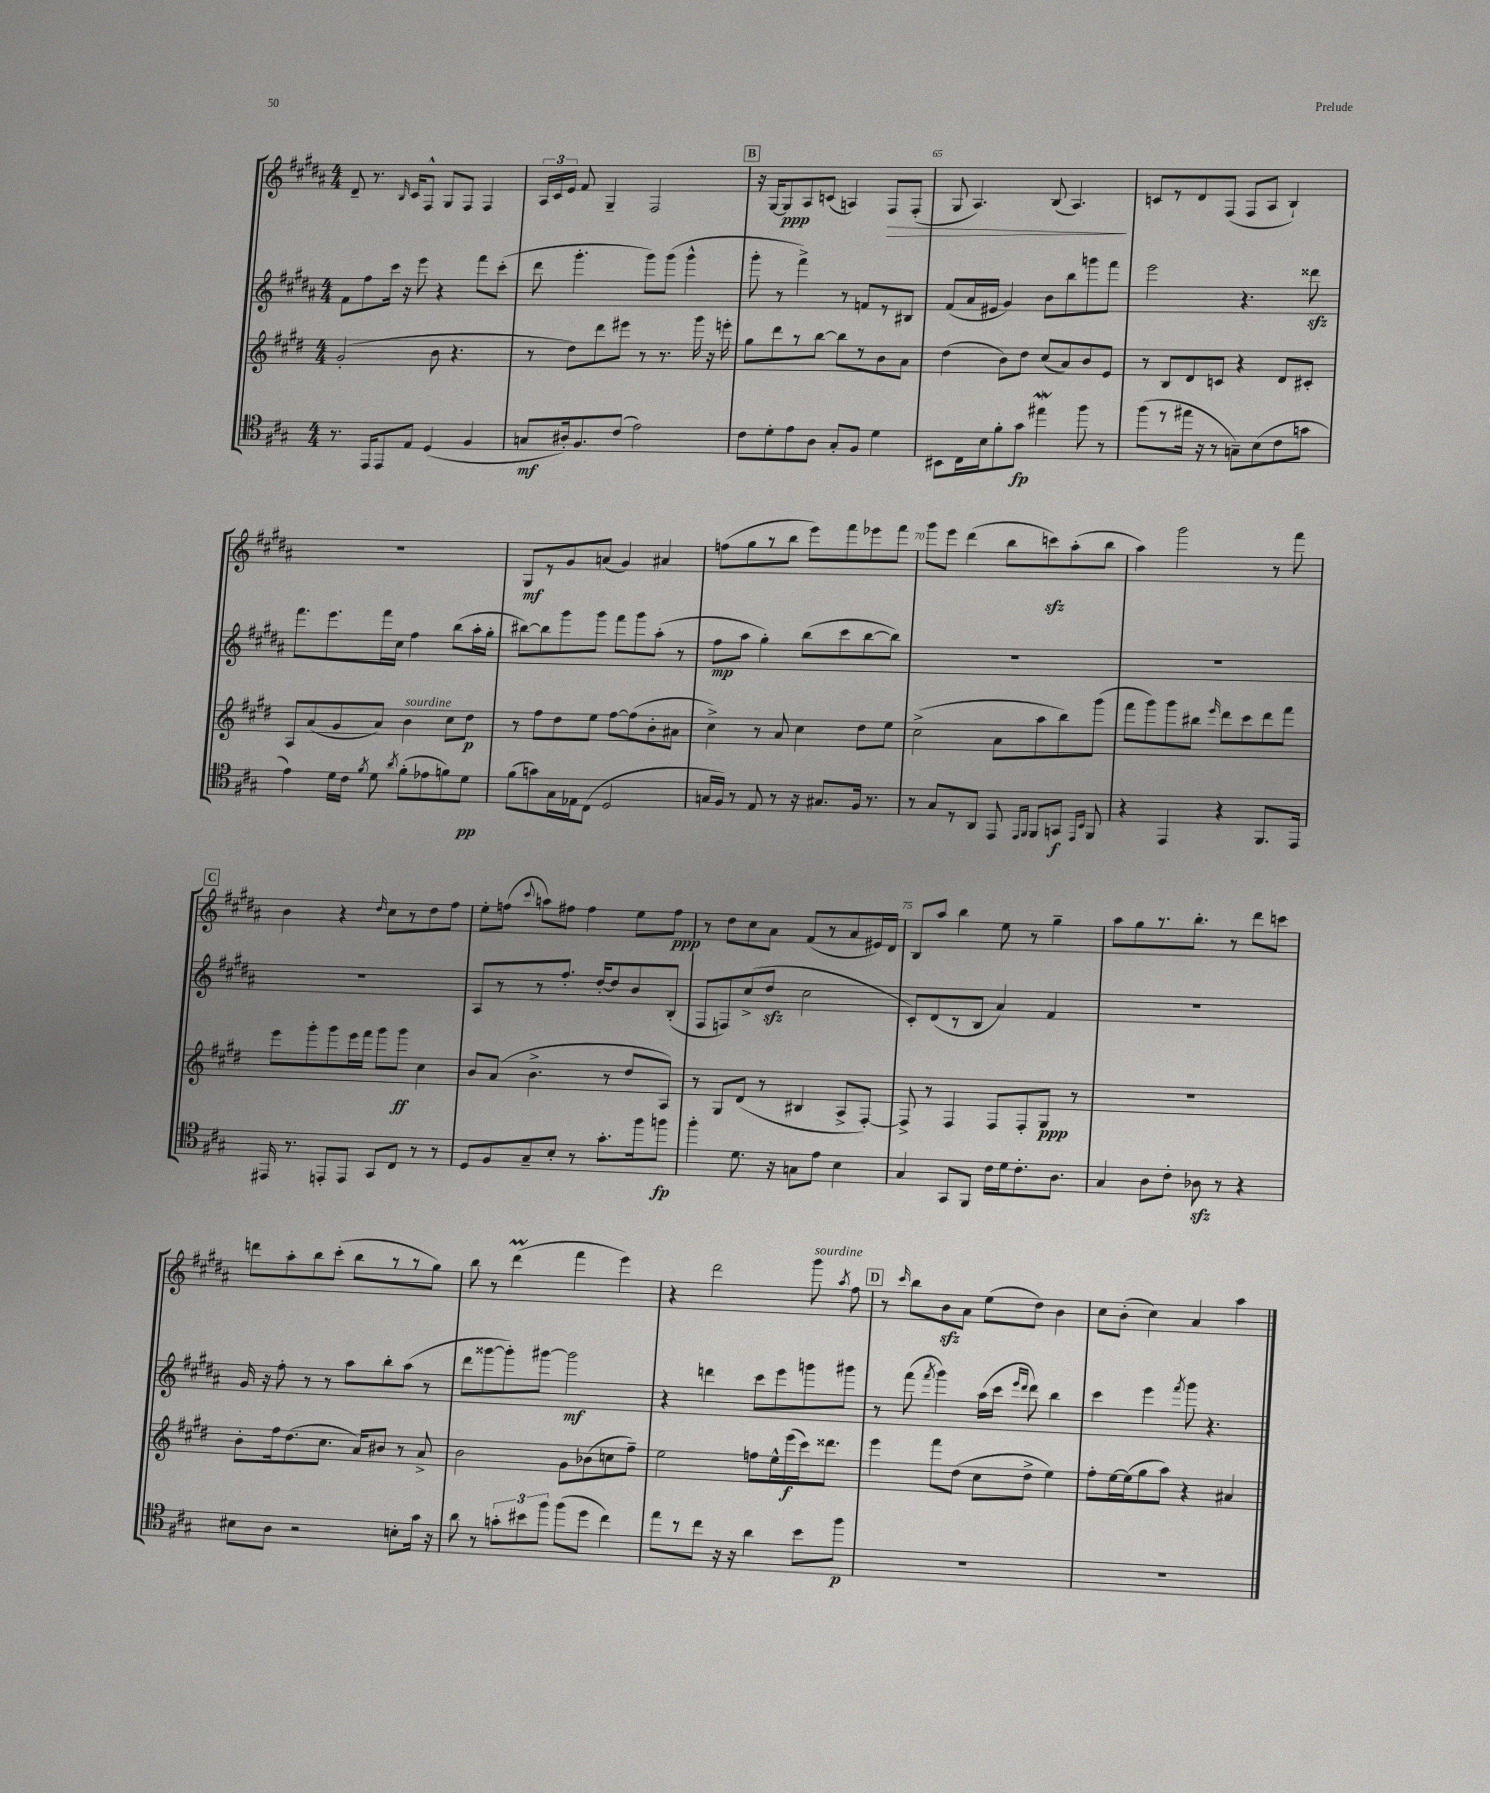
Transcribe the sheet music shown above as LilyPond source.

<<
\new StaffGroup <<
\new Staff = "s0" {
    \clef treble \key b \major \numericTimeSignature \time 4/4
    \autoBeamOff dis'8-- r8. \grace { b16 } cis'16[ fis8]-^ gis8[ fis8] fis4 |
    \tuplet 3/2 { ais16[ cis'16 e'16] } fis'8 gis4-- fis2 |
    \mark \markup { \box "B" } r16 gis16[~ gis8\ppp ais8 c'8]( a4) fis8[\> fis8]-.( |
    gis8 ais4.) b8( ais4.\!) |
    c'8[ r8 dis'8 fis8]( fis8[ ais8] b4-!) |
    R1 |
    gis8[\mf r8 gis'8 a'8]( gis'4) ais'4 |
    f''8[( gis''8 r8 b''8] e'''8[) fis'''8 ees'''8 fis'''8] |
    gis'''8[ e'''8] dis'''4( b''8[ c'''8\sfz) ais''8-.( b''8] |
    ais''4) gis'''2 r8 fis'''8 |
    \mark \markup { \box "C" } b'4 r4 \grace { dis''16 } cis''8[ r8 dis''8 fis''8] |
    e''8[-. f''8]( \appoggiatura { cis'''8 } a''8[) fis''8] fis''4 e''8[ fis''8]\ppp |
    r8 dis''8[ cis''8 ais'8] fis'8[( r8 ais'8 eis'16) dis'16] |
    b8[ ais''8] b''4 e''8 r8 gis''4-- |
    ais''8[ gis''8 r8. b''8.]-. r8 dis'''8[ c'''8] |
    d'''8[ ais''8-. b''8 cis'''8]-.( b''8[ r8 r8 gis''8]) |
    b''8 r8 dis'''4\prall( fis'''4 e'''4) |
    r4 dis'''2 gis'''8^\markup { \italic "sourdine" } \acciaccatura { ais''8 } fis''8 |
    \mark \markup { \box "D" } r8 \grace { cis'''16 } b''8[ b'8\sfz ais'8] e''8[( dis''8]) b'4 |
    cis''8[ b'8]-.( cis''4) ais'4 ais''4 \bar "|." |
}
\new Staff = "s1" {
    \clef treble \key b \major \numericTimeSignature \time 4/4
    \autoBeamOff fis'8[ fis''8 cis'''16] r16 e'''8 r4 fis'''8[ cis'''8]-.( |
    dis'''8 gis'''4.-. gis'''8[) gis'''8]( gis'''4-^ |
    \mark \markup { \box "B" } gis'''8-. r8 fis'''4->) r8 f'8[ r8 bis8] |
    fis'8[( ais'16 eis'16] gis'4) b'8[ b''8 g'''8 fis'''8] |
    e'''2 r4. disis'''8\sfz |
    fis'''8.[ e'''8. fis'''16 cis''16] fis''4 b''8[( ais''16-. gis''16]-. |
    bis''8[~) bis''8 gis'''8 gis'''8] fis'''8[ gis'''8 ais''8]-.( r8 |
    fis''8[\mp ais''8] gis''4-.) b''8[( cis'''8 b''8~ b''8]) |
    R1 |
    R1 |
    \mark \markup { \box "C" } R1 |
    ais8[ r8 r8 fis''8.]-. dis''16[~-. dis''8 b'8 b8]-.( |
    fis8[ f8) cis''8->( dis''8]\sfz cis''2 |
    cis'8[-.) dis'8( r8 b8] ais'4) fis'4 |
    R1 |
    gis'16 r16 fis''8-. r8 r8 ais''8[ b''8-. ais''8]( r8 |
    dis'''8[ gisis'''8~ gisis'''8-.) gis'''8]~ gis'''2\mf |
    r4 d'''4 cis'''8[ e'''8 g'''8 gis'''8] |
    \mark \markup { \box "D" } r8 fis'''8( \acciaccatura { fis'''8 } gis'''4) ais''16[( cis'''16] \grace { e'''16[ dis'''16] } dis'''8) b''4 |
    cis'''4 e'''4 \acciaccatura { fis'''8 } gis'''8 r4. \bar "|." |
}
\new Staff = "s2" {
    \clef treble \key e \major \numericTimeSignature \time 4/4
    \autoBeamOff gis'2-.( b'8 r4. |
    r8 dis''8[) dis'''8 eis'''8] r8 r8. gis'''16 r16 e'''16-. |
    \mark \markup { \box "B" } gis''8[ dis'''8 r8 b''8]~ b''8[ r8 b'8 a'8] |
    dis''4( b'8[) dis''8] cis''8[( a'8) b'8 e'8] |
    r8 b8[ dis'8 c'8] r4 dis'8[ cis'8]-. |
    a8[ a'8( gis'8 a'8]) b'4^\markup { \italic "sourdine" } cis''8[ dis''8]\p |
    r8 fis''8[ dis''8 e''8] fis''8[~ fis''8( b'8-. ais'8] |
    cis''4->) r8 a'8 cis''4 dis''8[ e''8] |
    cis''2->( a'8[ a''8 b''8) gis'''8]( |
    fis'''8[ gis'''8) gis'''8 bis''8] \grace { e'''16 } dis'''8[ cis'''8 dis'''8 fis'''8] |
    \mark \markup { \box "C" } e'''8[ gis'''8-. gis'''8 e'''16 fis'''16] gis'''8[ gis'''8]\ff cis''4 |
    b'8[ a'8]( b'4.-> r8 dis''8[ a8]) |
    r8 gis8[ dis'8]( r8 bis4 a8[-> fis8]~-.) |
    fis8-> r8 fis4 fis8[ fis8-. gis8]\ppp r8 |
    R1 |
    b'8[-. fis''16 dis''8.( cis''8.] a'16[) bis'8] r8 a'8-> |
    b'2 gis'8[ bes'8( c''8 fis''8]--) |
    e''2 f''8[ e''16-^ e'''16\f( cis'''16) disis'''8.] |
    \mark \markup { \box "D" } e'''4 fis'''8[ dis''8]( cis''8[ dis''8]-> e''4) |
    fis''8[-. e''16~ e''16( gis''8 a''8]) r4 ais'4 \bar "|." |
}
\new Staff = "s3" {
    \clef tenor \key a \major \numericTimeSignature \time 4/4
    \autoBeamOff r8. e,16[ e,8 e8] d4( fis4 |
    g8[\mf ais16-.) fis8. cis'8]( e'2) |
    \mark \markup { \box "B" } cis'8[ d'8-. e'8 a8] gis8[-. fis8] d'4 |
    bis,8[ cis16 b16 fis'8-. gis'8]\fp eis''4\mordent fis''8 r8 |
    fis''8[( r8 eis''16] r16 r8 g8[--) b8( cis'8 g'8] |
    e'4) d'16[ cis'16] \acciaccatura { fis'8 } d'8 \acciaccatura { a'8 } fis'8[-.( ees'8 f'8) d'8]\pp |
    fis'8[( g'8) gis16 ees16 cis8]( d2 |
    g16[ fis16]) r8 e8 r8 r16 gis8.[ fis16] r8. |
    r8 gis8[ r8 a,8] e,8 \grace { e,16[ fis,16] } fis,8[ g,8]\f \grace { e,16[ b,16] } fis,8 |
    r4 e,4 r4 fis,8.[ e,16] |
    \mark \markup { \box "C" } eis,16 r8. e,8[-. e,8] gis,8[ cis8] r8 r8 |
    d8[ fis8 gis8-- b8]-. r8 gis'8.[-. fis''16 f''8]\fp |
    fis''4-. d'8. r16 g8[ e'8] b4 |
    gis4 gis,8[ fis,8] cis'16[ d'16 cis'8.-. a8.] |
    gis4 a8[ cis'8]-. aes8\sfz r8 r4 |
    bis8[ a8] r2 b8[-. gis'16] r16 |
    a'8 r8 \tuplet 3/2 { g'8[-. bis'8 fis''8] } fis''8[( d''8] cis''4) |
    e''8[ r8 cis''8] r16 r16 a'4 b'8[ fis''8]\p |
    \mark \markup { \box "D" } R1 |
    R1 \bar "|." |
}
>>
>>
\layout { \context { \Score currentBarNumber = #62 \override BarNumber.break-visibility = ##(#f #t #t) barNumberVisibility = #(every-nth-bar-number-visible 5) } }
